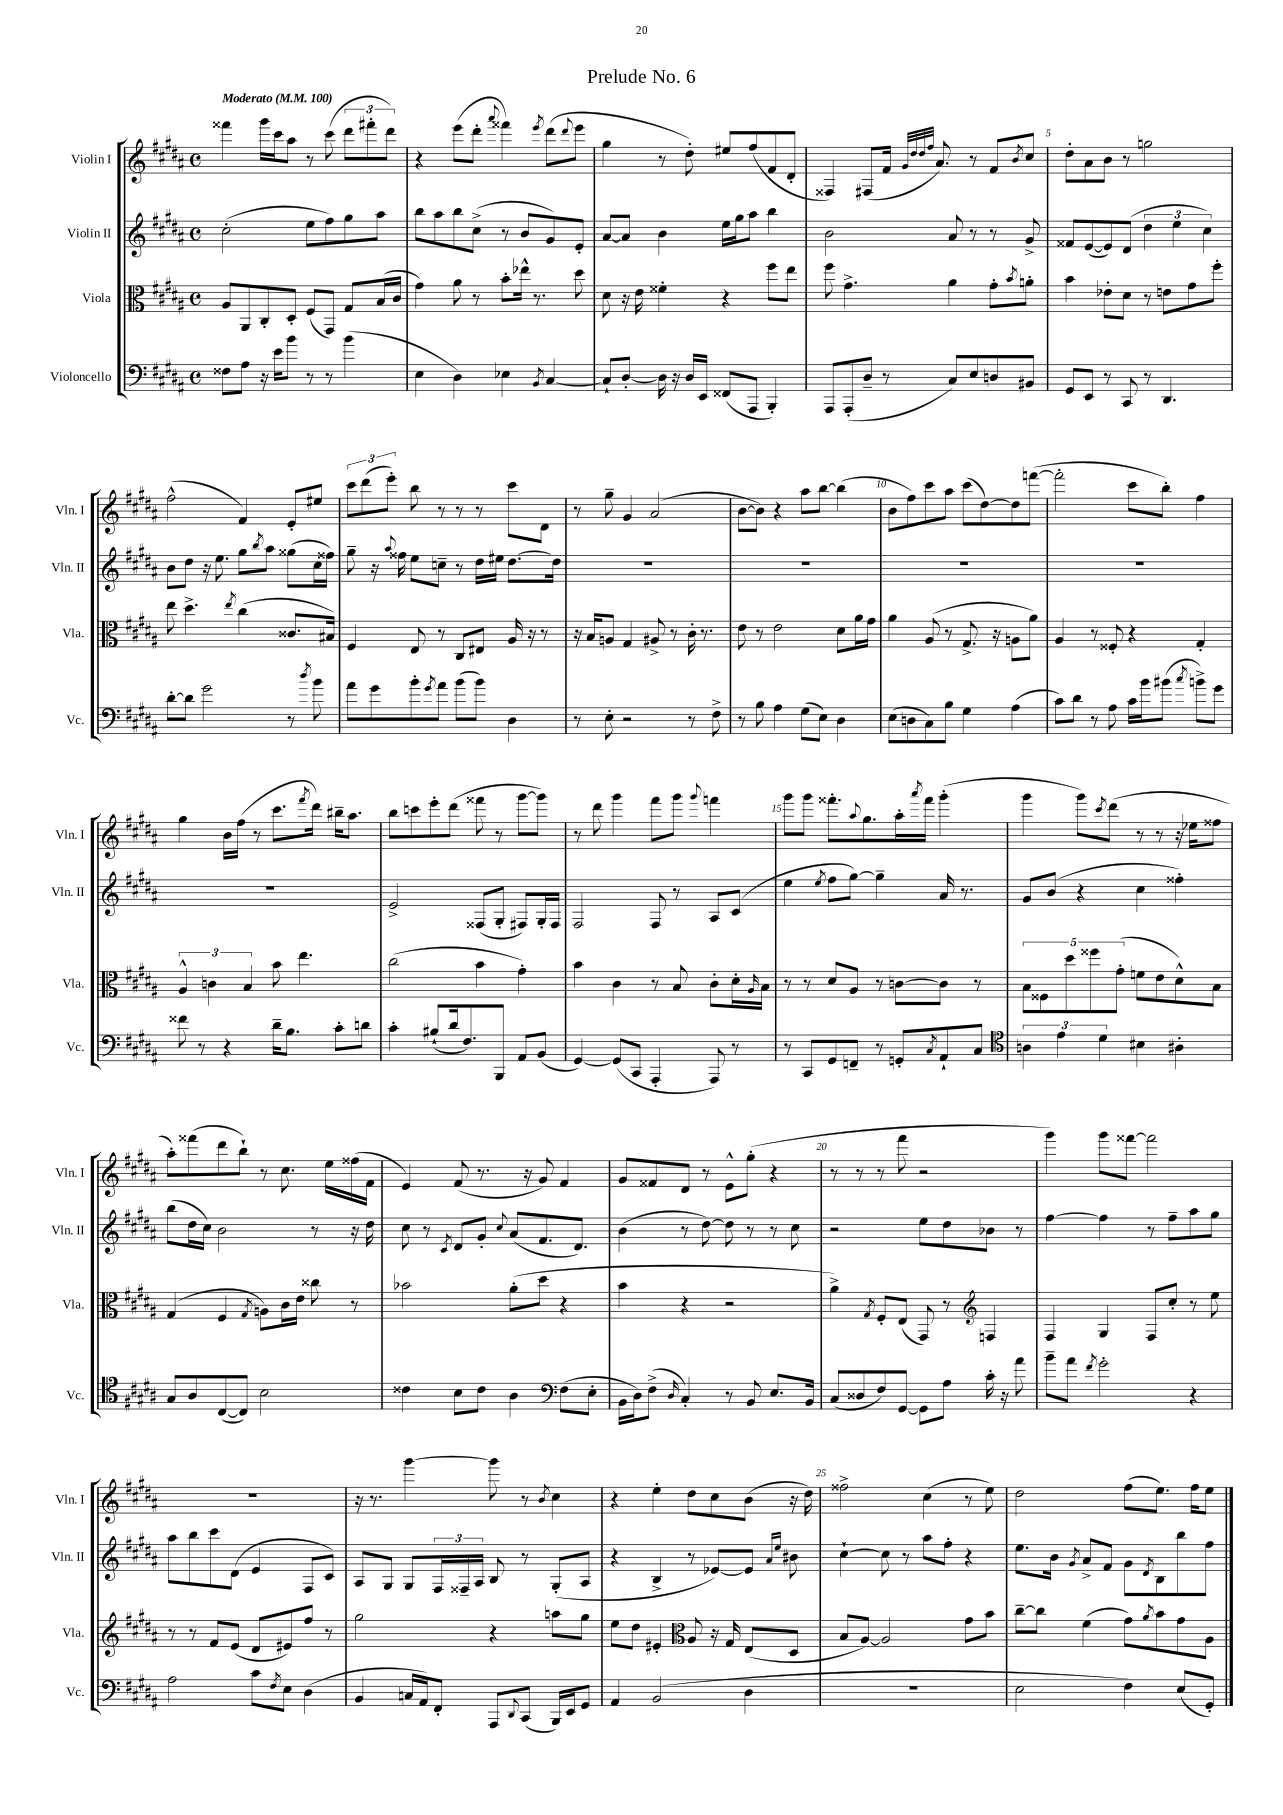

**kern	**kern	**kern	**kern
*part4	*part3	*part2	*part1
*staff4	*staff3	*staff2	*staff1
*I"Violoncello	*I"Viola	*I"Violin II	*I"Violin I
*I'Vc.	*I'Vla.	*I'Vln. II	*I'Vln. I
*clefF4	*clefC3	*clefG2	*clefG2
*k[f#c#g#d#a#]	*k[f#c#g#d#a#]	*k[f#c#g#d#a#]	*k[f#c#g#d#a#]
*M4/4	*M4/4	*M4/4	*M4/4
*met(c)	*met(c)	*met(c)	*met(c)
*MM100	*MM100	*MM100	*MM100
=1	=1	=1	=1
!	!	!	!LO:TX:a:B:t=Moderato
8F##X\L	8A#/L	(2cc#'\	4fff##X\
8A#\J	8AA#/	.	.
16r	8C#'/	.	16ggg#\LL
16e\KL	.	.	16ccc#\J
8b\J	8D#'/J	.	8aa#\J
8r	(8F#/L	8ee\L	8r
8r	8GG#/J)	8ff#\)	(8ccc#\
(4b\	8G#/L	8gg#\	12ddd#\L
.	.	.	12fff#X'\
.	(16B/L	8aa#\J	.
.	.	.	12ddd#\J)
.	16c#/JJ	.	.
=2	=2	=2	=2
4E\	4g#\)	8bb\L	4r
.	.	8aa#\	.
4D#\)	8a#\	8bb\	(8eee\L
.	8r	(8cc#^\J	8ddd#'\J
.	.	.	8qqaaa#/
4E-X\	8b'\L	8r	4fff##X\)
.	16ee-X^^\Jk	8b/L	.
.	8.r	.	.
8qBB/	.	.	8qeee/
[4C#/	.	8g#/)	(8ddd#\L
.	.	.	8qqddd#/
.	8dd#\	8e'/J	8eee\J
=3	=3	=3	=3
8C#`/L]	8d#\	[8a#/L	4gg#\
[8D#'/J	16r	8a#/J]	.
.	16e\	.	.
16D#\]	4f##X'\	4b\	8r
16r	.	.	.
16D#/LL	.	.	8dd#'\)
16EE/JJ	.	.	.
(8FF##X/L	4r	16ee\LL	8ee#X/L
.	.	16gg#\J	.
8AAA#/J	.	8aa#\J	(8ff#/
4BBB'/)	8ff#\L	4bb\	8f#/
.	8ee\J	.	8d#'/J
=4	=4	=4	=4
8AAA#/L	8ff#\	2b\	4F##X/)
(8AAA#'/	4.g#^\	.	.
8D#~/J	.	.	(8F#X/L
8r	.	.	16f#/Jk
.	.	.	32qqg#/LLL
.	.	.	32qqdd#/
.	.	.	32qqdd#/
.	.	.	32qqff#/JJJ
.	.	.	8.a#/)
8C#/L)	4a#\	8a#/	.
8E/	.	8r	8r
8Dn/	8g#'\L	8r	8f#/L
.	8qb/	.	8qb/
8BB#X/J	8an'\J	8g#^/	8cc#/J
=5	=5	=5	=5
8GG#/L	4b\	8f##X/L	8dd#'\L
8EE/J	.	([8e/	8a#\
8r	8e-X'\L	8e/])	8b\J
8CC#/	8d#\J	(8d#/J	8r
8r	8r	6dd#\	2ggn\
4.DD#/	8en\L	.	.
.	.	6ee\	.
.	8g#\	.	.
.	.	6cc#\)	.
.	8ff#'\J	.	.
!!LO:LB:g=z
=6	=6	=6	=6
[8d#'\L	8ee\	8b\L	(2ff#^^\
8d#\J]	4.dd#^\	8dd#\J	.
2g#\	.	16r	.
.	.	8.ee\	.
.	8qee/	.	.
.	(4cc#\	8gg#\L	4f#/)
.	.	8qbb/	.
.	.	8aa#\J	.
8r	8.c##X/L	(8gg##X\L	8e'/L
8qdd#/	.	.	.
8b\	.	16cc#\L	8ee#X/J
.	16B#X/Jk)	16ff##X\JJ)	.
=7	=7	=7	=7
8a#\L	4F#/	8gg#~\	12ccc#\L
.	.	.	(12ddd#\
8g#\	.	16r	.
.	.	.	12eee'\J)
.	.	8qqaa#/	.
.	.	16ff##X\	.
8b'\	8E/	8ee\L	8bb\
8qg#/	.	.	.
8a#\J	8r	8ccn~\J	8r
(8b\L	8C#/L	8r	8r
8b\J)	8E#X/J	16dd#\LL	8r
.	.	16ee#X\JJ	.
4D#\	16A#/	[8.dd#\L	8ccc#\L
.	16r	.	.
.	8r	.	8d#\J
.	.	16dd#\Jk]	.
=8	=8	=8	=8
8r	16r	1r	8r
.	16B/KL	.	.
8E'\	8An/J	.	8gg#~\
2r	4G#/	.	4g#/
.	8A#X^/	.	(2a#/
.	8r	.	.
8r	16c#'\	.	.
.	8.r	.	.
8F#^\	.	.	.
=9	=9	=9	=9
8r	8e\	1r	[8b\L
8B\	8r	.	8b\J])
4A#\	2e\	.	4r
(8G#\L	.	.	8aa#\L
8E\J)	.	.	[8bb\J
4D#\	8d#\L	.	(4bb\]
.	16a#\L	.	.
.	16g#\JJ	.	.
=10	=10	=10	=10
(8E\L	4a#\	1r	8b\L
8Dn\	.	.	8ff#\)
8C#\)	(8A#/	.	8ccc#\
8B\J	8r	.	8aa#\J
4G#\	8.G#^/	.	(8ccc#\L
.	.	.	[8dd#\)
.	16r	.	.
(4A#\	8An\L	.	8dd#\]
.	8a#\J)	.	([8fffn\J
=11	=11	=11	=11
8c#\L)	4A#/	1r	2fff'\]
8d#\J	.	.	.
8r	8r	.	.
8A#\	8F##X'/	.	.
16c#\LL	4r	.	8ccc#\L
16b\J	.	.	.
(8b#X\J	.	.	8bb'\J)
8qcc#/	.	.	.
8bn^\L)	4G#'/	.	4ff#\
8g#\J	.	.	.
!!LO:LB:g=z
=12	=12	=12	=12
8f##X\	6A#^^/	1r	4gg#\
8r	.	.	.
.	6cn\	.	.
4r	.	.	16b\LL
.	.	.	(16ff#\JJ
.	6B/	.	.
.	.	.	8r
16d#~\KL	8b\	.	8.ccc#\L
8.B\J	.	.	.
.	4.ee\	.	.
.	.	.	8qfff#/
.	.	.	16ddd#\Jk)
8c#'\L	.	.	16bb#X~\KL
.	.	.	8.aa#\J
8dn\J	.	.	.
=13	=13	=13	=13
4c#'\	(2cc#\	2e^/	8bb\L
.	.	.	8cccn\
(8B#X`/L	.	.	8eee'\
16d#/k	.	.	(8ddd#\J
8.F#/)	.	.	.
.	4b\	(8F##X/L	8fff##X\
8BBB/J	.	8G#'/J	8r
8AA#/L	4g#'\)	8F#X/L)	[8ggg#\L
(8BB/J	.	16G#'/L	8ggg#\J])
.	.	16F#/JJ	.
=14	=14	=14	=14
[4GG#/)	4b\	2F#/	8r
.	.	.	8ddd#\
(8GG#/L]	4c#\	.	4ggg#\
8CC#/J	.	.	.
4AAA#'/	8r	8F#/	8fff#\L
.	8B/	8r	8ggg#\J
.	.	.	8qqggg#/
8AAA#/)	8c#'\L	8A#/L	4fffn\
8r	16d#'\L	(8c#/J	.
.	16qqA#/	.	.
.	16B\JJ	.	.
=15	=15	=15	=15
8r	8r	4ee\	8ggg#\L
8CC#/L	8r	.	8ggg#\J
.	.	8qee/	.
8GG#/	8d#/L	8ff#\L	8.fff##X'\L
8FFn~/J	8A#/J	[8gg#\J)	.
.	.	.	8qqaa#/
.	.	.	8.gg#\
8r	8r	4gg#~\]	.
8GGn'/L	[8cn\L	.	16aa#'\L
.	.	.	8qaaa#/
.	.	.	16fff##\JJ
8qC#/	.	.	.
8AA#`/	8c\J]	16a#/	(4ggg#'\
.	.	8.r	.
8C#/J	8r	.	.
=16	=16	=16	=16
*clefC4	*	*	*
6An\	10B\L	8g#/L	4ggg#\
.	10F##X\	.	.
.	.	(8b/J	.
6e\	.	.	.
.	10dd#\	.	.
.	.	4r	8ggg#\L)
.	10ff##X\	.	.
6d#\	.	.	.
.	.	.	8qccc#/
.	.	.	(8ddd#\J
.	(10g#'\J	.	.
4B#X\	8fn\L	4cc#\	8r
.	8e\	.	8r
4A#X'\	8d#^^\)	4ff##X'\)	16r
.	.	.	16ee-X\KL
.	8B\J	.	8ff##X\J
!!LO:LB:g=z
=17	=17	=17	=17
8G#/L	(4G#/	(8bb\L	8aa#'\L)
8A#/	.	16dd#\L	(8fff##X\
.	.	16cc#\JJ)	.
([8C#/	4F#/	2b\	8ddd#\
8C#/J])	.	.	8bb`\J)
.	8qG#/	.	.
2B\	8An\L)	.	8r
.	16c#\L	.	8.cc#\
.	16e\JJ	.	.
.	8cc##X\	8r	.
.	.	.	16ee\LL
.	8r	16r	(16ff##X\
.	.	16dd#\	16f#\JJ
=18	=18	=18	=18
4c##X\	2b-X\	8cc#\	4e/)
.	.	8r	.
.	.	8qc#/	.
8B\L	.	8d#/L	(8f#/
8c##\J	.	8g#'/J	8.r
.	.	8qqcc#/	.
4A#\	(8a#'\L	(8a#/L	.
.	.	.	16r
.	8dd#\J	8.f#/	8g#/)
*clefF4	*	*	*
(8F#\L	4r	.	4f#/
.	.	8.d#/J)	.
8E'\J	.	.	.
=19	=19	=19	=19
16BB\LL	4b\	(4b\	8g#/L
16D#\J)	.	.	.
(8F#^\J	.	.	8f##X/
16qqD#/	.	.	.
4C#'/)	4r	8r	8d#/J
.	.	[8dd#\)	8r
8r	2r	8dd#\]	8e^^\L
8BB/	.	8r	(8gg#'\J
8.E/L	.	8r	4r
.	.	8cc#\	.
16BB/Jk	.	.	.
=20	=20	=20	=20
(8C#/L	4a#^\)	2r	8r
8D##X/	.	.	8r
.	8qG#/	.	.
8F#/)	8F#'/L	.	8r
[8GG#/J	(8E/J	.	8fff#\
8GG#\L]	8GG#/)	8ee\L	2r
8A#\J	8r	8dd#\	.
*	*clefG2	*	*
16c#'\	4Fn/	8b-X\J	.
16r	.	.	.
8a#\	.	8r	.
=21	=21	=21	=21
8b~\L	4F#/	[4ff#\	4ggg#\)
8a#\J	.	.	.
8qf#/	.	.	.
2g#'\	4G#/	4ff#\]	8ggg#\L
.	.	.	[8fff##X\J
.	8F#/L	8r	2fff##\]
.	8cc#'/J	8ff#~\L	.
4r	8r	8aa#\	.
.	8ee\	8gg#\J	.
!!LO:LB:g=z
=22	=22	=22	=22
2A#\	8r	8aa#\L	1r
.	8r	8bb\	.
.	8f#/L	8ccc#\	.
.	(8e/J	(8d#\J	.
8c#\L	8d#/L	4e/	.
8qF#/	.	.	.
8E\J	8e#X/)	.	.
(4D#\	8ff#/J	8F#/L	.
.	8r	8c#/J)	.
=23	=23	=23	=23
4BB/	2gg#\	8A#/L	16r
.	.	.	8.r
.	.	8G#/J	.
16Cn/LL	.	8G#/L	[4ggg#\
16AA#/J)	.	.	.
8FF#'/J	.	24F#/L	.
.	.	24F##X~/	.
.	.	24A#/JJ	.
8AAA#/L	4r	8B/	8ggg#\]
8qqDD#/	.	.	.
(8CC#/J	.	8r	8r
.	.	.	8qb/
16BBB/LL)	8aan\L	(8G#'/L	4cc#\
16EE/J	.	.	.
8GG#/J	8gg#\J	8A#/J	.
=24	=24	=24	=24
4AA#/	8ee\L	4r	4r
.	8dd#\J	.	.
(2BB/	4e#X'/	4B^/	4ee'\
*	*clefC3	*	*
.	8A#/	8r	8dd#\L
.	16r	[8e-X/L)	8cc#\
.	16G#/	.	.
4D#\	(8E/L	8e-/J]	(8b\J
.	.	16qqa#/LL	.
.	.	16qqee/JJ	.
.	8D#/J	8b#X\	16r
.	.	.	16dd#\)
=25	=25	=25	=25
1r	8B/L	[4cc#`\	2ff##X^\
.	[8A#/J)	.	.
.	2A#/]	8cc#\]	.
.	.	8r	.
.	.	8aa#\L	(4cc#\
.	.	8ff#'\J	.
.	8g#\L	4r	8r
.	8b\J	.	8ee\)
=26	=26	=26	=26
2E\	[8cc#~\L	8.ee\L	2dd#\
.	8cc#\J]	.	.
.	.	16b\Jk	.
.	.	8qg#/	.
.	(4f#\	8a#^/L	.
.	.	8f#/J	.
4F#\)	8g#\L)	8g#\L	(8ff#\L
.	8qa#/	8qd#/	.
.	8b\	8B\	8.ee\J)
(8E/L	8g#\	8bb\	.
.	.	.	16ff#\KL
8GG#'/J)	8A#\J	8ff#\J	8ee\J
==	==	==	==
*-	*-	*-	*-
